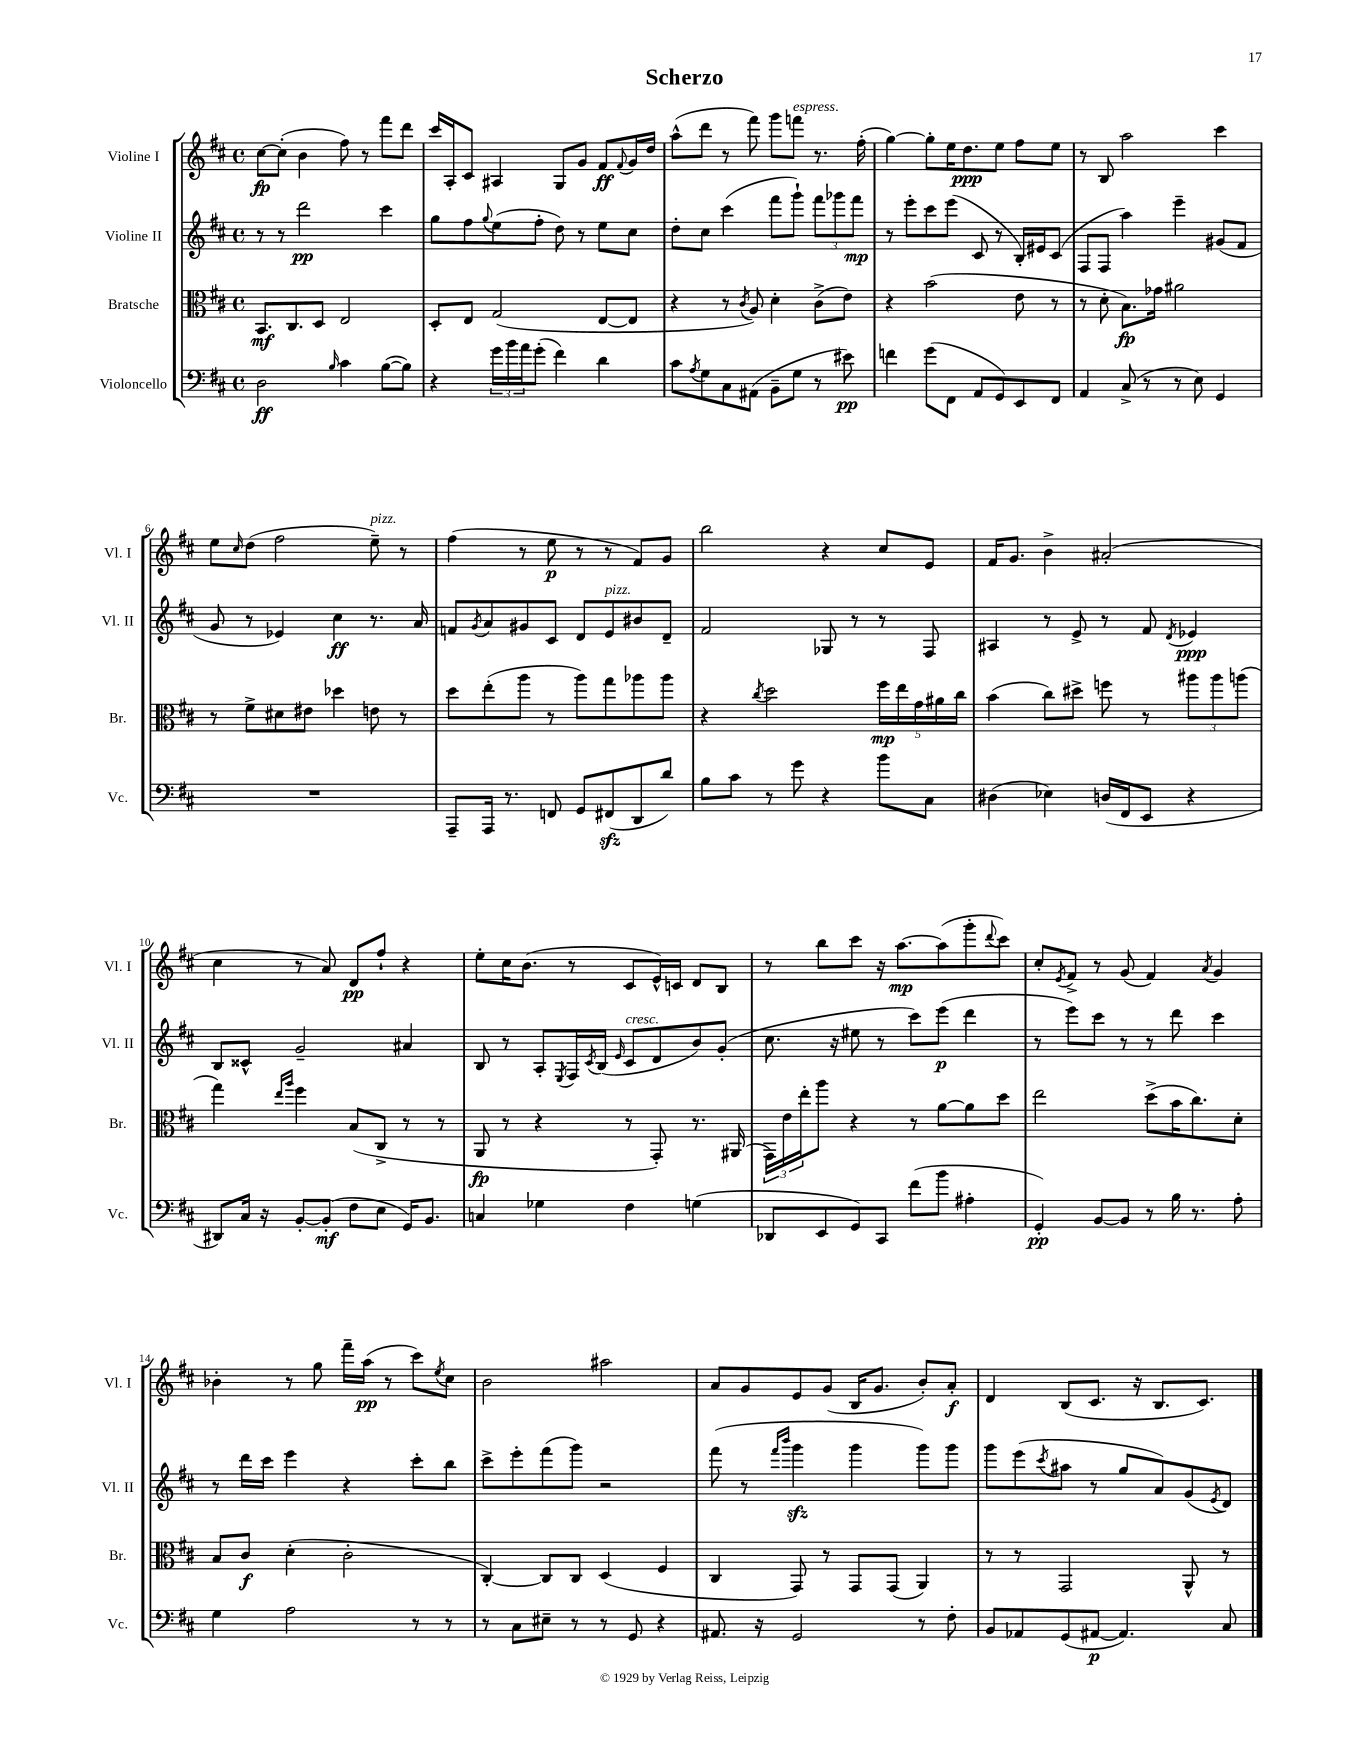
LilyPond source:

\header { title = "Scherzo" }
<<
\new StaffGroup <<
\new Staff = "s0" \with { instrumentName = "Violine I" shortInstrumentName = "Vl. I" } {
    \clef treble \key d \major \defaultTimeSignature \time 4/4
    cis''8~\fp cis''8-.( b'4 fis''8) r8 fis'''8 d'''8 |
    cis'''16 a16-. cis'8 ais4 g8 g'8 fis'8\ff \appoggiatura { fis'8 } g'16 d''16 |
    a''8-^( d'''8 r8 fis'''8) g'''8 f'''8^\markup { \italic "espress." } r8. fis''16-.( |
    g''4~) g''8-. e''16 d''8.\ppp e''8 fis''8 e''8 |
    r8 b8 a''2 cis'''4 |
    e''8 \grace { cis''16 } d''8( fis''2 e''8--^\markup { \italic "pizz." }) r8 |
    fis''4( r8 e''8\p r8 r8 fis'8) g'8 |
    b''2 r4 cis''8 e'8 |
    fis'16 g'8. b'4-> ais'2-.( |
    cis''4 r8 a'8) d'8\pp fis''8-! r4 |
    e''8-. cis''16 b'8.( r8 cis'8 e'16-^) c'16 d'8 b8 |
    r8 b''8 cis'''8 r16 a''8.~\mp a''8( g'''8-. \appoggiatura { d'''8 } cis'''8) |
    cis''8-. \acciaccatura { e'8 } fis'8-> r8 g'8( fis'4) \acciaccatura { a'8 } g'4 |
    bes'4-. r8 g''8 fis'''16-- a''16\pp( r8 cis'''8) \acciaccatura { e''8 } cis''8 |
    b'2 ais''2 |
    a'8 g'8 e'8 g'8( b16 g'8. b'8-.) a'8-.\f |
    d'4 b8( cis'8. r16 b8. cis'8.) \bar "|." |
}
\new Staff = "s1" \with { instrumentName = "Violine II" shortInstrumentName = "Vl. II" } {
    \clef treble \key d \major \defaultTimeSignature \time 4/4
    r8 r8 d'''2\pp cis'''4 |
    g''8 fis''8 \appoggiatura { g''8 } e''8( fis''8-. d''8) r8 e''8 cis''8 |
    d''8-. cis''8 cis'''4( fis'''8 g'''8-!) \tuplet 3/2 { fis'''8 ges'''8 fis'''8\mp } |
    r8 e'''8-. cis'''8 e'''8( cis'8 r8 b16-.) eis'16 cis'8( |
    fis8 fis8 a''4) e'''4-- gis'8( fis'8 |
    g'8 r8 ees'4) cis''4\ff r8. a'16 |
    f'8 \acciaccatura { g'8 } a'8 gis'8 cis'8 d'8 e'8^\markup { \italic "pizz." } bis'8 d'8-- |
    fis'2 ges8 r8 r8 fis8 |
    ais4 r8 e'8-> r8 fis'8 \acciaccatura { d'8 } ees'4\ppp |
    b8 cisis'8-^ g'2-- ais'4 |
    b8 r8 a8-. \acciaccatura { e8 } fis16 \acciaccatura { cis'8 } b16( \grace { e'16 } cis'8^\markup { \italic "cresc." } d'8 b'8) g'8-.( |
    cis''8. r16 eis''8 r8 cis'''8) e'''8\p( d'''4 |
    r8 e'''8) cis'''8 r8 r8 d'''8 cis'''4 |
    r8 d'''16 cis'''16 e'''4 r4 cis'''8-. b''8 |
    cis'''8-> e'''8-. fis'''8( g'''8) r2 |
    fis'''8( r8 \grace { fis'''16 b'''16 } g'''4\sfz g'''4 g'''8) g'''8 |
    g'''8 e'''8( \acciaccatura { cis'''8 } ais''8 r8 g''8 a'8) g'8( \acciaccatura { e'8 } d'8) \bar "|." |
}
\new Staff = "s2" \with { instrumentName = "Bratsche" shortInstrumentName = "Br." } {
    \clef alto \key d \major \defaultTimeSignature \time 4/4
    b,8.\mf cis8. d8 e2 |
    d8-. e8 g2( e8~ e8 |
    r4 r8 \acciaccatura { cis'8 } a8) d'4-. cis'8->( e'8) |
    r4 b'2( e'8 r8 |
    r8 d'8-. b8.\fp) ges'16 ais'2 |
    r8 fis'8-> dis'8 eis'8 des''4 e'8 r8 |
    d''8 e''8-.( a''8 r8 a''8) g''8 aes''8 aes''8 |
    r4 \acciaccatura { cis''8 } d''2 \tuplet 5/4 { fis''16\mp e''16 g'16 ais'16 cis''16 } |
    b'4( cis''8) dis''8-> f''8 r8 \tuplet 3/2 { ais''8 ais''8 a''8( } |
    g''4) \grace { e''16 a''16 } fis''4 b8( cis8-> r8 r8 |
    a,8\fp r8 r4 r8 g,8-.) r8. ais,16( |
    \tuplet 3/2 { g,16) e'16 e''16-. } a''8 r4 r8 a'8~ a'8 d''8 |
    e''2 d''8->( b'16 cis''8.) d'8-. |
    b8 cis'8\f d'4-.( cis'2-. |
    cis4~-.) cis8 cis8 d4( fis4 |
    cis4 g,8) r8 g,8 g,8( a,4) |
    r8 r8 g,2 a,8-^ r8 \bar "|." |
}
\new Staff = "s3" \with { instrumentName = "Violoncello" shortInstrumentName = "Vc." } {
    \clef bass \key d \major \defaultTimeSignature \time 4/4
    d2\ff \grace { b16 } cis'4 b8~( b8) |
    r4 \tuplet 3/2 { g'16 b'16 a'16 } g'8-.( fis'4) d'4 |
    cis'8 \acciaccatura { a8 } g8 cis8 ais,8( b,8-- g8 r8 eis'8\pp) |
    f'4 g'8( fis,8 a,8 g,8) e,8 fis,8 |
    a,4 cis8->( r8 r8 e8) g,4 |
    R1 |
    a,,8-- a,,16 r8. f,8 g,8 fis,8\sfz( d,8 d'8) |
    b8 cis'8 r8 g'8 r4 b'8 cis8 |
    dis4( ees4) d16( fis,16 e,8 r4 |
    dis,8) cis16 r16 b,8~-. b,8-.\mf( fis8 e8 g,16) b,8. |
    c4 ges4 fis4 g4( |
    des,8 e,8 g,8) cis,8 fis'8( b'8 ais4-. |
    g,4-.\pp) b,8~ b,8 r8 b16 r8. a8-. |
    g4 a2 r8 r8 |
    r8 cis8 eis8-- r8 r8 g,8 r4 |
    ais,8. r16 g,2 r8 fis8-. |
    b,8 aes,8 g,8( ais,8~\p ais,4.) cis8 \bar "|." |
}
>>
>>
